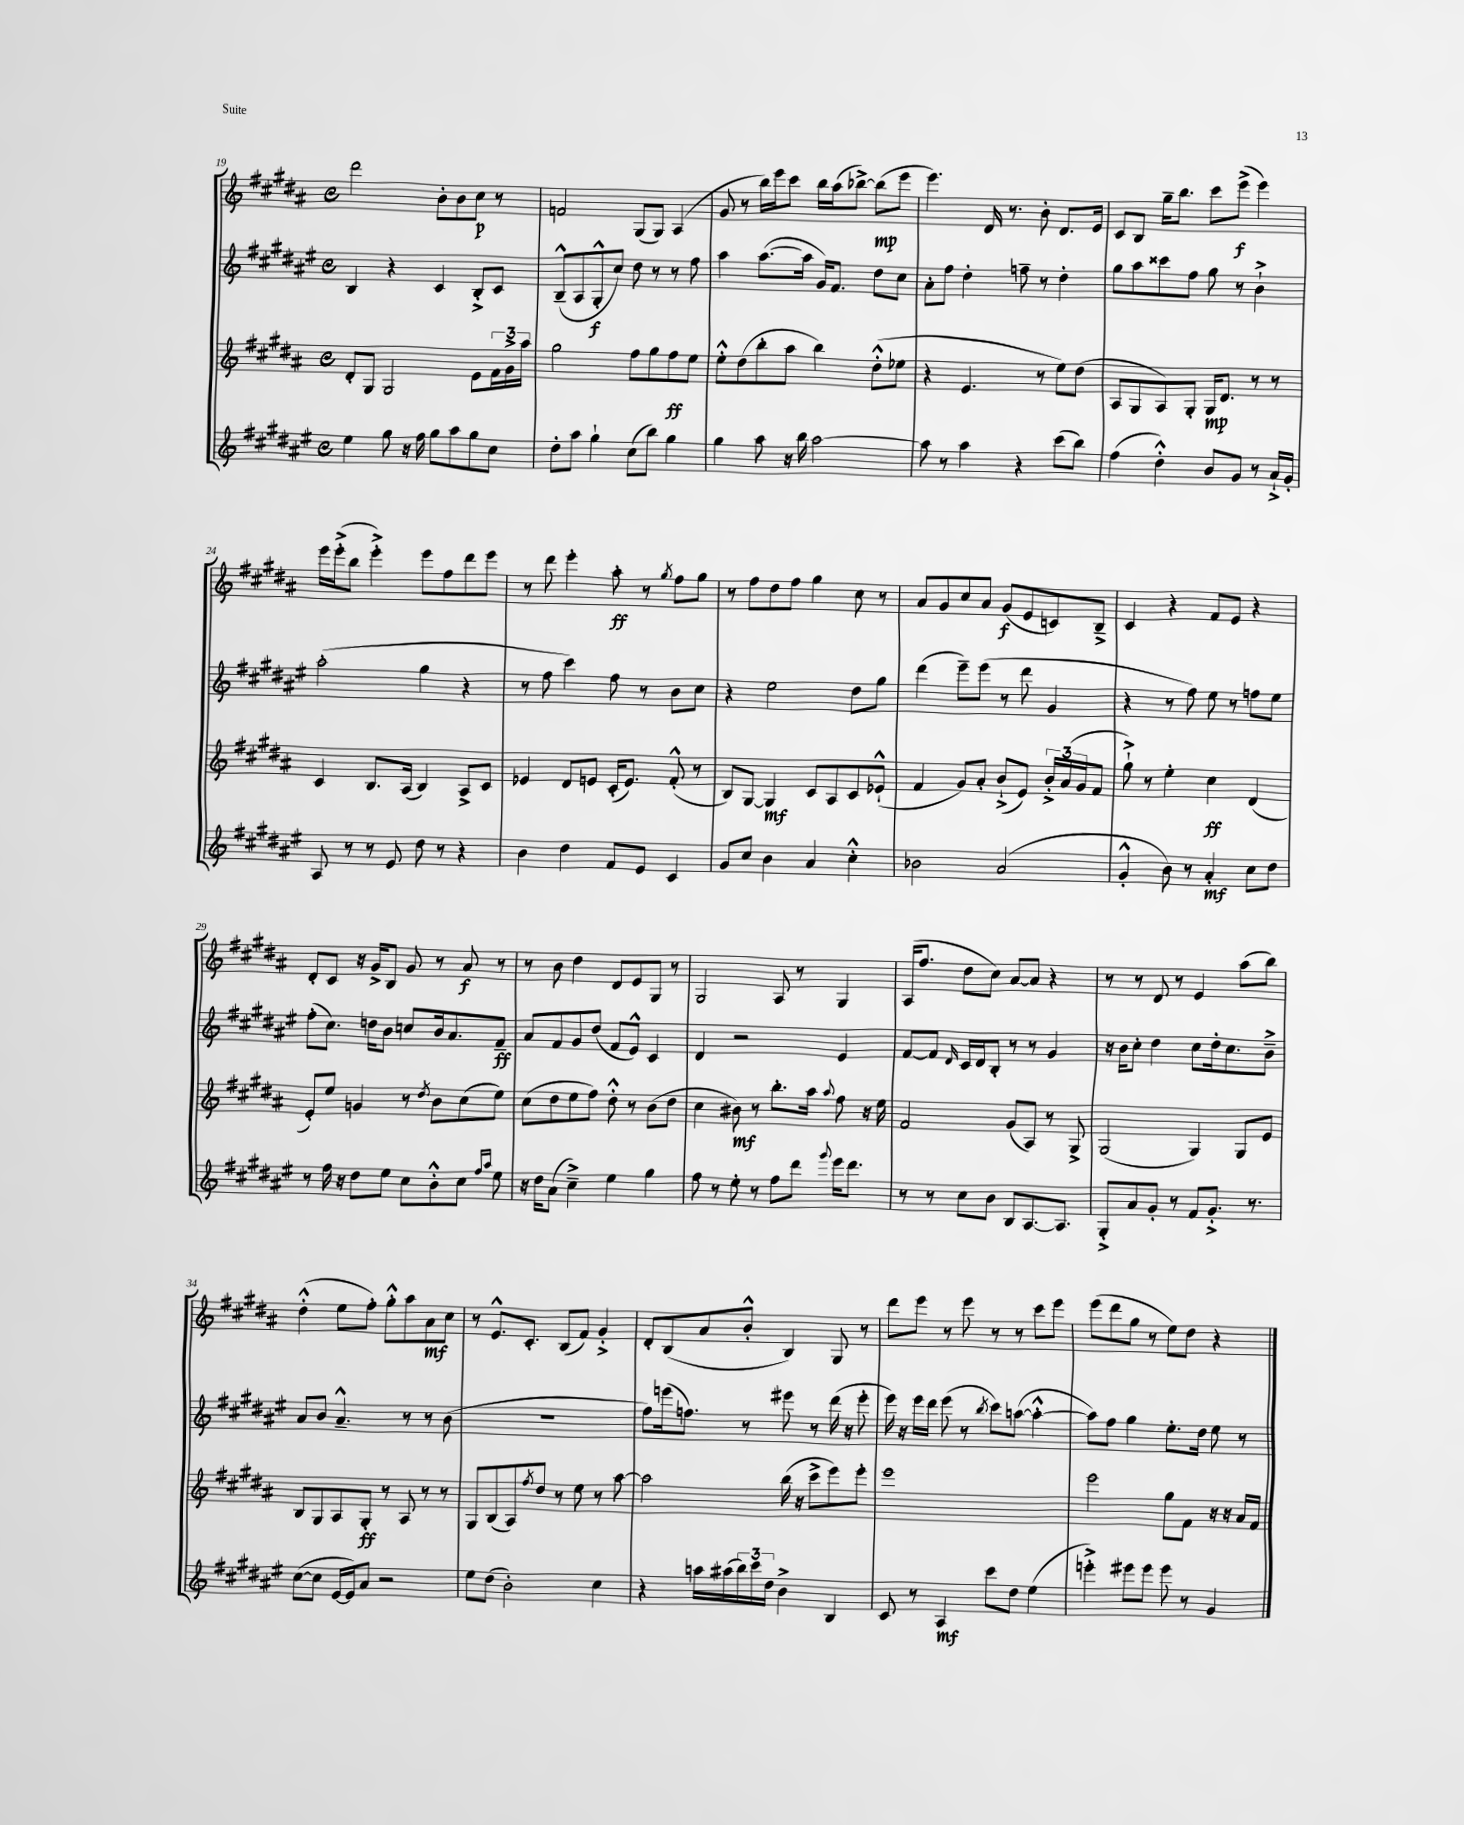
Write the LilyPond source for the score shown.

<<
\new StaffGroup <<
\new Staff = "s0" {
    \clef treble \key b \major \defaultTimeSignature \time 4/4
    dis'''2 b'8-. b'8 cis''8\p r8 |
    f'2 gis8( gis8) ais4( |
    gis'8 r8 b''16) e'''16 cis'''8 b''16 ais''16( bes''8~->) bes''8\mp( e'''8 |
    e'''4.) dis'16 r8. b'8-. dis'8. e'16 |
    cis'8 b8 gis''16-- b''8. cis'''8 e'''8->\f( e'''4) |
    e'''16 e'''16-.->( b''8 e'''4-.->) e'''8 fis''8 dis'''8 e'''8 |
    r8 dis'''8 e'''4-. ais''8-.\ff r8 \acciaccatura { gis''8 } fis''8 gis''8 |
    r8 fis''8 dis''8 fis''8 gis''4 cis''8 r8 |
    ais'8 gis'8 cis''8 ais'8 gis'8\f( e'8 c'8) b8---> |
    cis'4 r4 fis'8 e'8 r4 |
    dis'8-. cis'8 r16 gis'16-> b8 gis'8 r8 ais'8\f r8 |
    r8 b'8 dis''4 dis'8 e'8 gis8 r8 |
    gis2 ais8 r8 gis4 |
    ais16( fis''8. dis''8 cis''8) ais'8~ ais'8 r4 |
    r8 r8 dis'8 r8 e'4 ais''8( b''8) |
    dis''4-.-^( e''8 fis''8-.) gis''8-.-^ ais''8 ais'8\mf cis''8 |
    r8 e'8.-^ cis'8.-. b8( fis'8) gis'4-.-> |
    dis'8-. b8( ais'8 b'8-.-^ b4) gis8 r8 |
    dis'''8 e'''8 r8 e'''8 r8 r8 cis'''8 e'''8 |
    e'''8( dis'''8 gis''8 r8 e''8) dis''8 r4 \bar "|." |
}
\new Staff = "s1" {
    \clef treble \key fis \major \defaultTimeSignature \time 4/4
    b4 r4 cis'4 b8-.-> cis'8 |
    b8---^( ais8 gis8-.-^\f cis''8) dis''8 r8 r8 fis''8 |
    ais''4 ais''8.~( ais''16 gis'16) fis'8. dis''8 cis''8 |
    ais'8-. fis''8 dis''4-. f''8-- r8 dis''4-. |
    gis''8 ais''8 cisis'''8 fis''8 gis''8 r8 b'4-!-> |
    ais''2-.( gis''4 r4 |
    r8 fis''8 cis'''4) fis''8 r8 b'8 cis''8 |
    r4 eis''2 dis''8 gis''8 |
    dis'''4( eis'''8--) eis'''8( r8 dis'''8 gis'4 |
    r4 r8 fis''8) eis''8 r8 f''8 eis''8 |
    fis''8-.( cis''8.) d''16 b'8 c''8 b'16 ais'8. fis'8--\ff |
    ais'8 fis'8 gis'8 dis''8( fis'8 eis'8-^) cis'4 |
    dis'4 r2 eis'4 |
    fis'8~ fis'8 \grace { dis'16 } cis'16 dis'16 b8-. r8 r8 gis'4 |
    r16 b'16 cis''8-. dis''4 cis''8 dis''16-. cis''8. b'8---> |
    ais'8 b'8 ais'4.---^ r8 r8 b'8( |
    R1 |
    fis''8) e'''16( f''8.) r8 eis'''8 r8 dis'''16( r16 eis'''8-. |
    eis'''16) r16 eis'''16 dis'''16 eis'''8( r8 \acciaccatura { b''8 } cis'''8) a''8~( a''4~-.-^ |
    a''8) fis''8 gis''4 eis''8.-. dis''16 eis''8 r8 \bar "|." |
}
\new Staff = "s2" {
    \clef treble \key b \major \defaultTimeSignature \time 4/4
    dis'8-. gis8 gis2 e'8 \tuplet 3/2 { fis'16 gis'16-> ais''16 } |
    gis''2 fis''8 gis''8 fis''8\ff e''8 |
    e''8-.-^ dis''8( b''8-. ais''8 b''4) dis''8-.-^( ees''8 |
    r4 e'4. r8 e''8) dis''8( |
    ais8 gis8 ais8) gis8-. gis16\mp dis'8. r8 r8 |
    cis'4 b8. ais16( b4) ais8-> cis'8 |
    ees'4 dis'8 e'8 cis'16-.( e'8.) fis'8-.-^( r8 |
    b8) gis8~ gis4\mf cis'8 ais8 cis'8 ees'8-!-^( |
    fis'4 gis'8) ais'8-. b'8-!->( e'8) \tuplet 3/2 { b'16-.-> ais'16( gis'16 } fis'8 |
    gis''8-!->) r8 e''4-. cis''4\ff dis'4( |
    e'8-.) e''8 g'4 r8 \acciaccatura { dis''8 } b'8 cis''8( e''8) |
    cis''8( dis''8 e''8 fis''8) dis''8-.-^ r8 b'8( dis''8 |
    cis''4 bis'8\mf) r8 b''8.-. ais''16 \appoggiatura { ais''8 } fis''8 r16 e''16 |
    fis'2 gis'8( ais8) r8 gis8-> |
    gis2( gis4) gis8 e'8 |
    b8 gis8 ais8 gis8-.\ff r8 ais8 r8 r8 |
    gis8 b8( ais8) \acciaccatura { fis''8 } dis''8 r8 e''8 r8 ais''8~ |
    ais''2 b''16( r16 cis'''8-> e'''8) e'''8-. |
    e'''1 |
    e'''2 gis''8 fis'8 r16 r16 ais'16 fis'16 \bar "|." |
}
\new Staff = "s3" {
    \clef treble \key fis \major \defaultTimeSignature \time 4/4
    eis''4 gis''8 r16 fis''16 gis''8 ais''8 gis''8 cis''8 |
    dis''8-. ais''8 gis''4-! cis''8( b''8) gis''4 |
    gis''4 ais''8 r16 b''16 ais''2~ |
    ais''8 r8 ais''4 r4 cis'''8( b''8) |
    fis''4( dis''4-.-^) b'8 gis'8 r8 ais'16-!-> gis'16-. |
    ais8 r8 r8 eis'8 dis''8 r8 r4 |
    b'4 dis''4 fis'8 eis'8 cis'4 |
    gis'8 cis''8 b'4 ais'4 cis''4-.-^ |
    bes'2 ais'2( |
    gis'4-.-^ b'8) r8 ais'4-.\mf cis''8 dis''8 |
    r8 fis''16 r16 dis''8 eis''8 cis''8 b'8-.-^ cis''8 \grace { fis''16 ais''16 } eis''8 |
    r16 dis''16 ais'8( cis''4--->) eis''4 gis''4 |
    fis''8 r8 eis''8-. r8 fis''8 dis'''8 \appoggiatura { gis'''8 } eis'''16 dis'''8. |
    r8 r8 cis''8 b'8 b8 ais8.~ ais8. |
    gis8-.-> ais'8 gis'8-. r8 fis'8 gis'8.-.-> r8. |
    cis''8~( cis''8 eis'16~ eis'16) ais'8 r2 |
    eis''8 dis''8( b'2-.) cis''4 |
    r4 a''16 ais''16( \tuplet 3/2 { b''16) cis'''16 dis''16 } b'4-> b4 |
    cis'8 r8 ais4\mf cis'''8 dis''8 eis''4( |
    e'''4-.->) eis'''8 eis'''8 eis'''8 r8 gis'4 \bar "|." |
}
>>
>>
\layout { \context { \Score currentBarNumber = #19 } }
